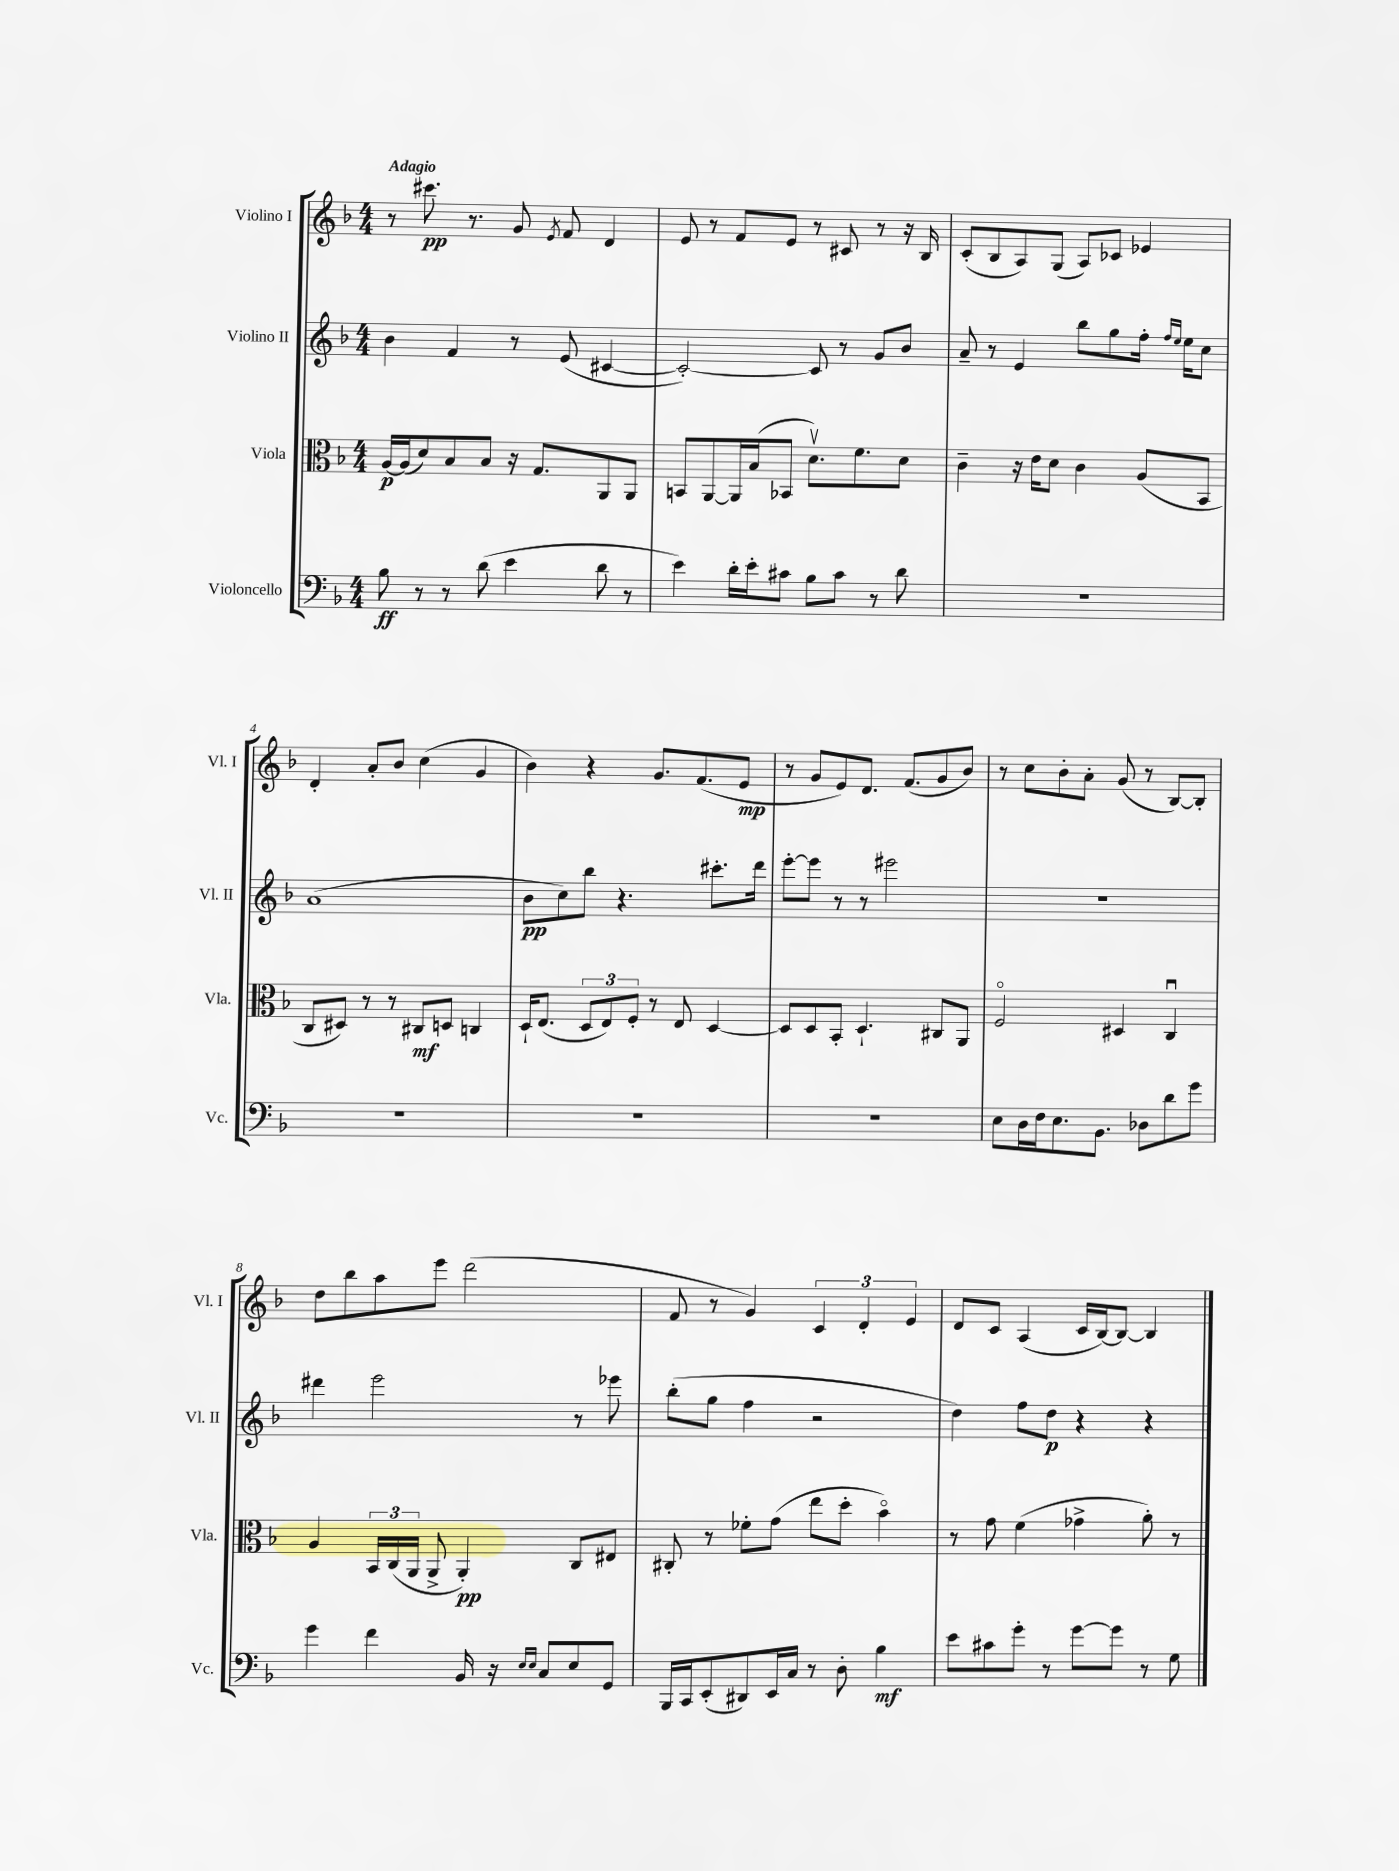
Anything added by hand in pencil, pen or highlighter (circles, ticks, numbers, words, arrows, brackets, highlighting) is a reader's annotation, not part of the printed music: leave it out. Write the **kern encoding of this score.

**kern	**kern	**kern	**kern
*staff4	*staff3	*staff2	*staff1
*clefF4	*clefC3	*clefG2	*clefG2
*k[b-]	*k[b-]	*k[b-]	*k[b-]
*M4/4	*M4/4	*M4/4	*M4/4
8B-	[16A	4b-	8r
.	(16A]	.	.
8r	8d)	.	8.ccc#
8r	8B-	4f	.
.	.	.	8.r
(8d	8B-	.	.
4e	16r	8r	8g
.	8.G	.	.
.	.	.	8qe
.	.	(8e	8f
8d	8AA	[4c#	4d
8r	8AA	.	.
=	=	=	=
4e)	8BB	2c#'_)	8e
.	[8AA	.	8r
16d'	16AA]	.	8f
16e'	(16B-	.	.
8c#	8BB-	.	8e
8B-	8.dv)	8c#]	8r
8c#	.	8r	8c#
.	8.f	.	.
8r	.	8g	8r
8d	8d	8b-	16r
.	.	.	16B-
=	=	=	=
1r	4c~	8a~	(8c'
.	.	8r	8B-
.	16r	4e	8A)
.	16e	.	.
.	8d	.	(8G
.	4c	8bb-	8A)
.	.	8gg	8c-
.	(8A	16ff'	4e-
.	.	16qqff	.
.	.	16qqee	.
.	.	16ee	.
.	8BB-	8cc	.
=	=	=	=
1r	8C	(1a	4d'
.	8D#)	.	.
.	8r	.	8a'
.	8r	.	8b-
.	8C#	.	(4cc
.	8D	.	.
.	4C	.	4g
=	=	=	=
1r	16D`	8b-	4b-)
.	(8.E	.	.
.	.	8cc)	.
.	12D	8bb-	4r
.	12E)	.	.
.	.	4.r	.
.	12F'	.	.
.	8r	.	8.g
.	8E	.	.
.	.	.	(8.f
.	[4D	8.ccc#'	.
.	.	.	8e
.	.	16ddd	.
=	=	=	=
1r	8D]	[8eee'	8r
.	8D	8eee]	8g
.	8BB-'	8r	8e)
.	4.D`	8r	8.d
.	.	2eee#	.
.	.	.	(8.f
.	8C#	.	8g
.	8AA	.	8b-)
=	=	=	=
8E	2Fo	1r	8r
16D	.	.	8cc
16F	.	.	.
8.E	.	.	8b-'
.	.	.	8a'
8.BB-	.	.	.
.	4D#	.	(8g
8D-	.	.	8r
8d	4Cu	.	[8B-)
8g	.	.	8B-']
=	=	=	=
4g	4A	4ddd#	8dd
.	.	.	8bb-
4f	24BB-	2eee	8aa
.	(24C	.	.
.	24AA	.	.
.	8AA^	.	8eee
16BB-	4AA')	.	(2ddd
16r	.	.	.
16qqE	.	.	.
16qqE	.	.	.
8C	.	.	.
8E	8C	8r	.
8GG	8E#	8eee-	.
=	=	=	=
16BBB-	8C#'	(8bb-'	8f
16CC	.	.	.
(8EE'	8r	8gg	8r
8DD#)	8f-'	4ff	4g)
16EE	(8g	.	.
16C	.	.	.
8r	8ee	2r	6c
8D'	8dd'	.	.
.	.	.	6d'
4B-	4b-o)	.	.
.	.	.	6e
=	=	=	=
8e	8r	4dd)	8d
8c#	8g	.	8c
8g'	(4f	8ff	(4A
8r	.	8dd	.
[8g	4g-^	4r	16c
.	.	.	[16B-)
8g]	.	.	8B-_
8r	8a')	4r	4B-]
8G	8r	.	.
==	==	==	==
*-	*-	*-	*-
